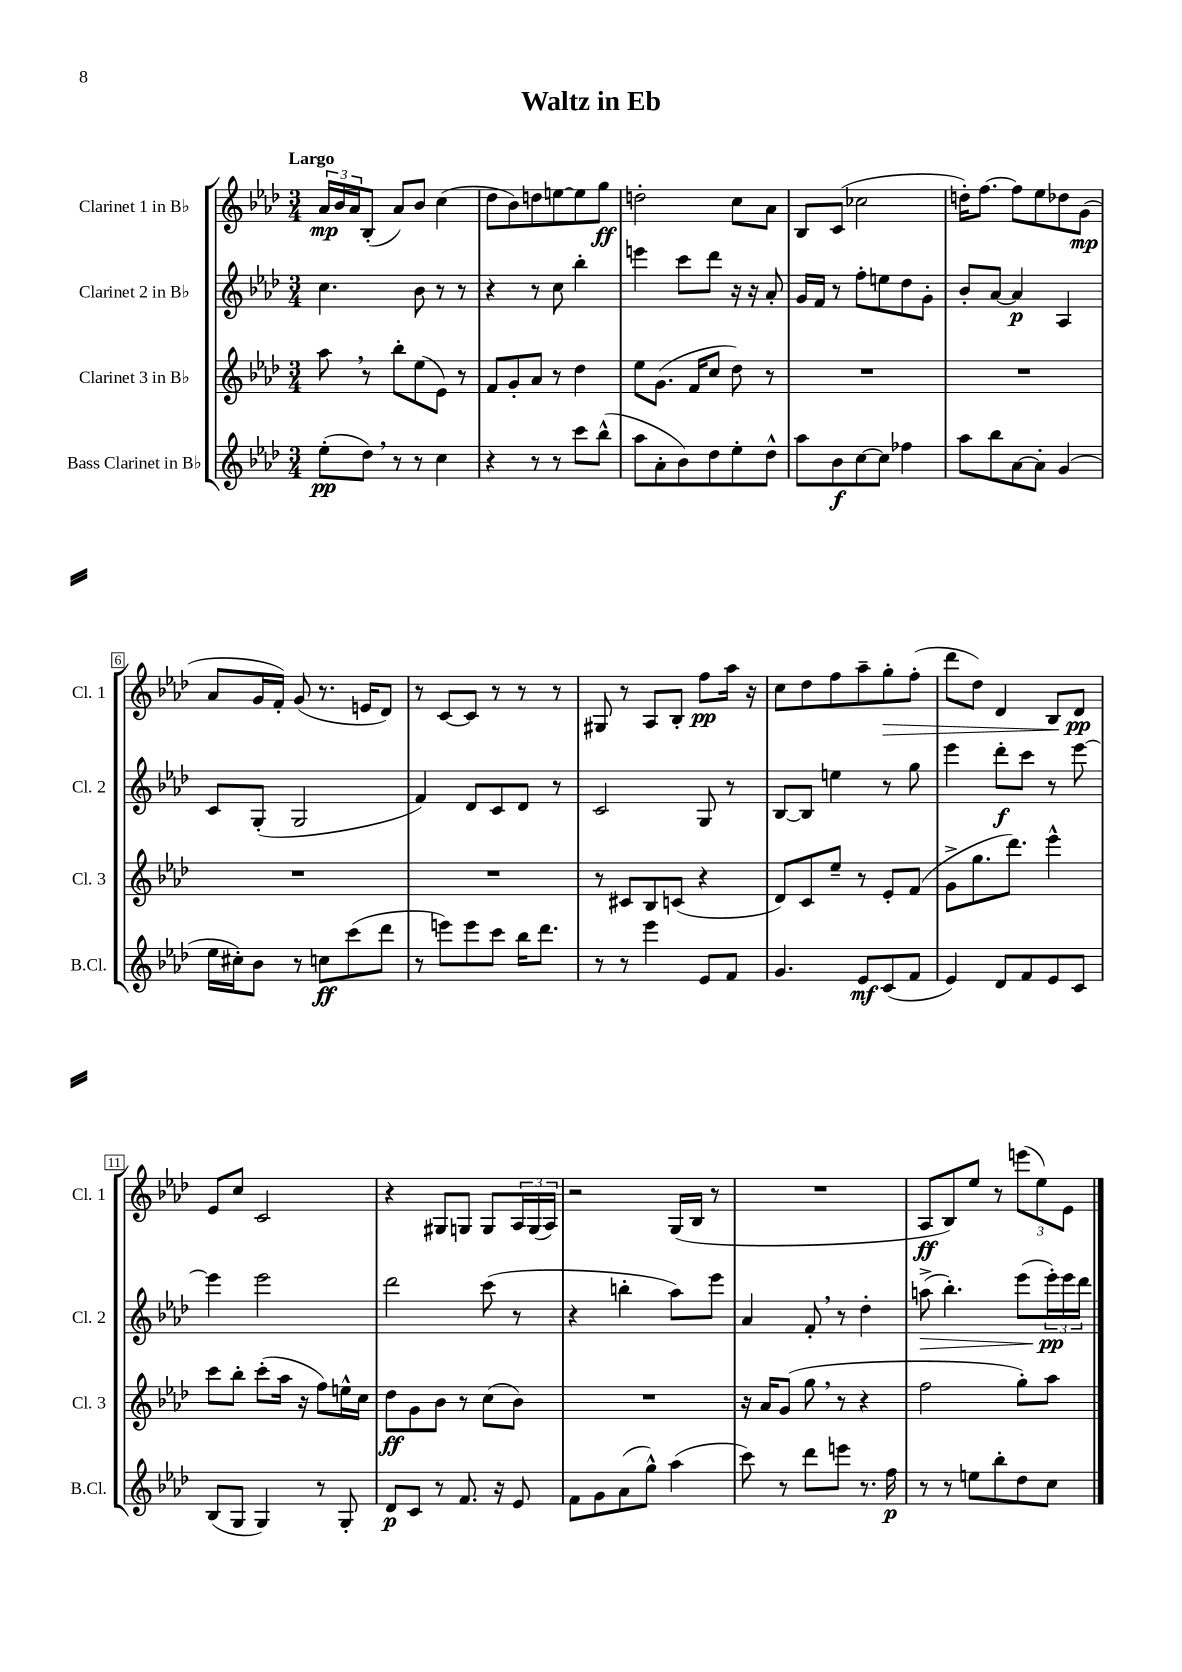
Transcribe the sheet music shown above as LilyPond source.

\header { title = "Waltz in Eb" }
<<
\new StaffGroup <<
\new Staff = "s0" \with { instrumentName = "Clarinet 1 in Bb" shortInstrumentName = "Cl. 1" } {
    \clef treble \key aes \major \numericTimeSignature \time 3/4 \tempo "Largo"
    \tuplet 3/2 { aes'16\mp bes'16 aes'16 } bes8-.( aes'8) bes'8 c''4( |
    des''8 bes'8) d''8 e''8~ e''8 g''8\ff |
    d''2-. c''8 aes'8 |
    bes8 c'8( ces''2 |
    d''16-.) f''8.~ f''8 ees''8 des''8 g'8\mp( |
    aes'8 g'16 f'16-.) g'8( r8. e'16 des'8) |
    r8 c'8~ c'8 r8 r8 r8 |
    gis8 r8 aes8 bes8-. f''8\pp aes''16 r16 |
    c''8 des''8 f''8 aes''8-- g''8-.\> f''8-.( |
    des'''8 des''8) des'4 bes8\! des'8\pp |
    ees'8 c''8 c'2 |
    r4 gis8 g8 g8 \tuplet 3/2 { aes16 g16( aes16) } |
    r2 g16( bes16 r8 |
    R2. |
    aes8\ff bes8) ees''8 r8 \tuplet 3/2 { e'''8( ees''8) ees'8 } \bar "|." |
}
\new Staff = "s1" \with { instrumentName = "Clarinet 2 in Bb" shortInstrumentName = "Cl. 2" } {
    \clef treble \key aes \major \numericTimeSignature \time 3/4
    c''4. bes'8 r8 r8 |
    r4 r8 c''8 bes''4-. |
    e'''4 c'''8 des'''8 r16 r16 aes'8-. |
    g'16 f'16 r8 f''8-. e''8 des''8 g'8-. |
    bes'8-. aes'8~ aes'4\p aes4 |
    c'8 g8-.( g2 |
    f'4) des'8 c'8 des'8 r8 |
    c'2 g8 r8 |
    bes8~ bes8 e''4 r8 g''8 |
    ees'''4 des'''8-.\f c'''8 r8 ees'''8~ |
    ees'''4 ees'''2 |
    des'''2 c'''8( r8 |
    r4 b''4-. aes''8) ees'''8 |
    aes'4 f'8-. \breathe r8 des''4-. |
    a''8->\>( bes''4.-.) ees'''8( \tuplet 3/2 { ees'''16-.\pp\!) ees'''16 des'''16 } \bar "|." |
}
\new Staff = "s2" \with { instrumentName = "Clarinet 3 in Bb" shortInstrumentName = "Cl. 3" } {
    \clef treble \key aes \major \numericTimeSignature \time 3/4
    aes''8 \breathe r8 bes''8-. ees''8( ees'8) r8 |
    f'8 g'8-. aes'8 r8 des''4 |
    ees''8 g'8.( f'16 c''8 des''8) r8 |
    R2. |
    R2. |
    R2. |
    R2. |
    r8 cis'8 bes8 c'8( r4 |
    des'8) c'8 ees''8-- r8 ees'8-. f'8( |
    g'8-> g''8. des'''8.) ees'''4-^ |
    c'''8 bes''8-. c'''8-.( aes''16 r16 f''8) e''16-^ c''16 |
    des''8\ff g'8 bes'8 r8 c''8( bes'8) |
    R2. |
    r16 aes'16 g'8( g''8 \breathe r8 r4 |
    f''2 g''8-.) aes''8 \bar "|." |
}
\new Staff = "s3" \with { instrumentName = "Bass Clarinet in Bb" shortInstrumentName = "B.Cl." } {
    \clef treble \key aes \major \numericTimeSignature \time 3/4
    ees''8-.\pp( des''8) \breathe r8 r8 c''4 |
    r4 r8 r8 c'''8 bes''8-^( |
    aes''8 aes'8-. bes'8) des''8 ees''8-. des''8-^ |
    aes''8 bes'8\f c''8~ c''8 fes''4 |
    aes''8 bes''8 aes'8~ aes'8-. g'4( |
    ees''16 cis''16-.) bes'8 r8 c''8\ff c'''8( des'''8 |
    r8 e'''8) e'''8 c'''8 bes''16 des'''8. |
    r8 r8 ees'''4 ees'8 f'8 |
    g'4. ees'8\mf c'8( f'8 |
    ees'4) des'8 f'8 ees'8 c'8 |
    bes8( g8 g4) r8 g8-. |
    des'8\p c'8 r8 f'8. r16 ees'8 |
    f'8 g'8 aes'8( g''8-^) aes''4( |
    c'''8) r8 des'''8 e'''8 r8. f''16\p |
    r8 r8 e''8 bes''8-. des''8 c''8 \bar "|." |
}
>>
>>
\layout { \context { \Score \override BarNumber.stencil = #(make-stencil-boxer 0.1 0.3 ly:text-interface::print) } }
